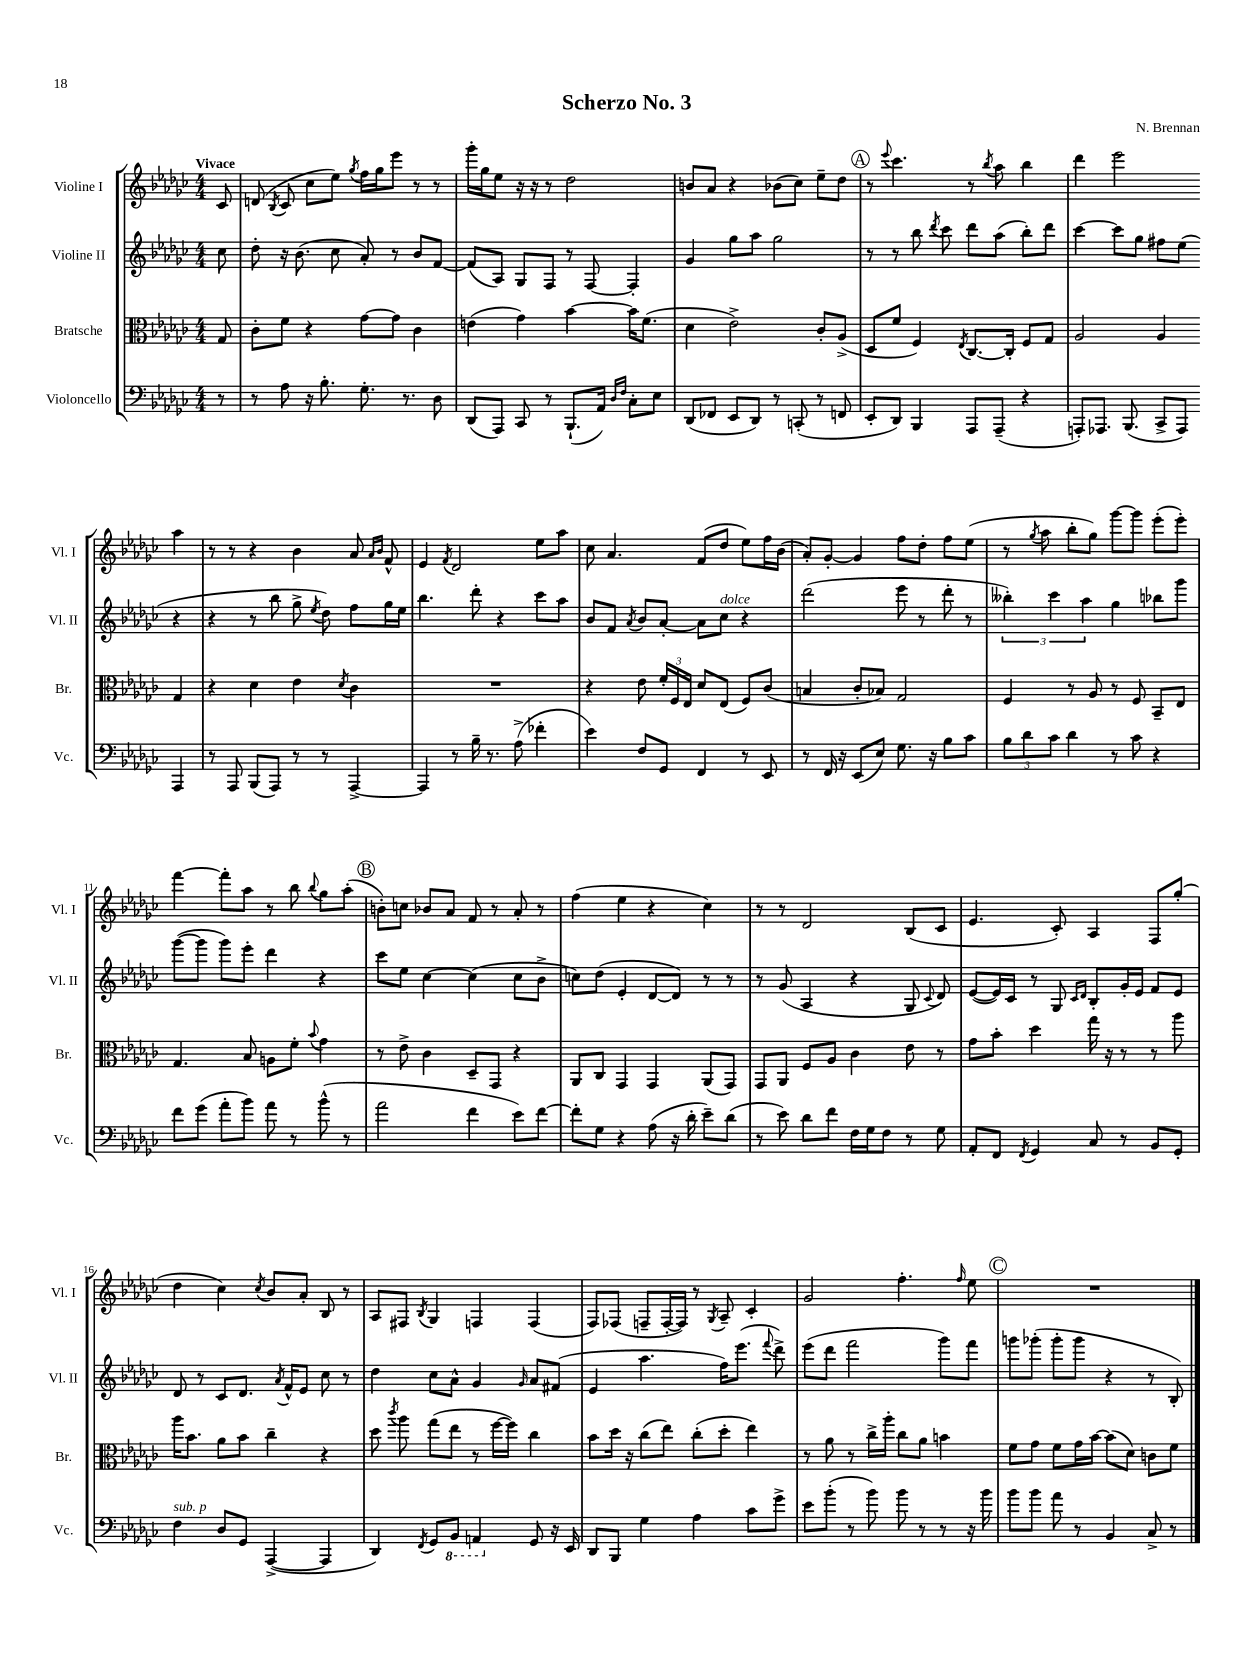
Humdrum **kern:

**kern	**kern	**kern	**kern
*part4	*part3	*part2	*part1
*staff4	*staff3	*staff2	*staff1
*I"Violoncello	*I"Bratsche	*I"Violine II	*I"Violine I
*I'Vc.	*I'Br.	*I'Vl. II	*I'Vl. I
*clefF4	*clefC3	*clefG2	*clefG2
*k[b-e-a-d-g-c-]	*k[b-e-a-d-g-c-]	*k[b-e-a-d-g-c-]	*k[b-e-a-d-g-c-]
*M4/4	*M4/4	*M4/4	*M4/4
=	=	=	=
!	!	!	!LO:TX:a:B:t=Vivace
8r	8G-/	8cc-\	8c-/
=1	=1	=1	=1
8r	8c-'\L	8dd-'\	(8dn/
.	.	.	8qB-/
8A-\	8f\J	16r	8c-/
.	.	(8.b-\	.
16r	4r	.	8cc-\L
8.B-'\	.	.	.
.	.	8cc-\	8ee-\J)
.	.	.	8qgg-/
8.G-'\	[8g-\L	8a-'/)	16ff\LL
.	.	.	16gg-\J
.	8g-\J]	8r	8eee-\J
8.r	.	.	.
.	4c-\	8b-/L	8r
8D-\	.	[8f/J	8r
=2	=2	=2	=2
(8DD-/L	(4en\	(8f/L]	16ggg-'\LL
.	.	.	16gg-\J
8AAA-/J)	.	8A-/J)	8ee-\J
8CC-/	4g-\)	8G-/L	16r
.	.	.	16r
8r	.	8F/J	8r
(8.BBB-`/L	[4b-\	8r	2dd-\
.	.	[8F/	.
16AA-/Jk)	.	.	.
16qqD-/LL	.	.	.
16qqF/JJ	.	.	.
8C-'\L	16b-\KL]	4F'/]	.
.	(8.f\J	.	.
8E-\J	.	.	.
=3	=3	=3	=3
(8DD-/L	4d-\	4g-/	8bn/L
8FF-X/J	.	.	8a-/J
8EE-/L	2e-^\)	8gg-\L	4r
8DD-/J)	.	8aa-\J	.
8r	.	2gg-\	(8b-X\L
(8CCn'/	.	.	8cc-\J)
8r	8c-'/L	.	8ee-~\L
8FFn/	(8A-^/J	.	8dd-\J
!!LO:REH:place=s1:t=A
=4	=4	=4	=4
8EE-'/L	8D-/L	8r	8r
.	.	.	8qqeee-/
8DD-/J)	8f/J	8r	4.ccc-\
4BBB-/	4F/)	8bb-\	.
.	.	8qddd-/	.
.	.	8ccc-\	.
.	8qE-/	.	.
8AAA-/L	[8.C-/L	8ddd-\L	8r
.	.	.	8qbb-/
(8AAA-~/J	.	(8aa-\J	8aa-\
.	16C-'/Jk]	.	.
4r	8F/L	8bb-'\L)	4bb-\
.	8G-/J	8ddd-\J	.
=5	=5	=5	=5
8AAAn'/L)	2A-/	[4ccc-\	4ddd-\
8.AAA-X/J	.	.	.
.	.	8ccc-\L]	2eee-\
(8.BBB-/	.	.	.
.	.	8gg-\J	.
8CC-^/L	4A-/	8ff#X\L	.
8AAA-/J)	.	(8ee-\J	.
4AAA-/	4G-/	4r	4aa-\
!!LO:LB:g=z
=6	=6	=6	=6
8r	4r	4r	8r
8AAA-/	.	.	8r
(8BBB-/L	4d-\	8r	4r
8AAA-/J)	.	8bb-\	.
8r	4e-\	8gg-^\	4b-\
.	.	8qee-/	.
8r	.	8dd-\)	.
.	8qd-/	.	.
[4AAA-^/	4c-\	8ff\L	8a-/
.	.	.	16qqa-/LL
.	.	.	16qqb-/JJ
.	.	16gg-\L	8f^^/
.	.	16ee-\JJ	.
=7	=7	=7	=7
4AAA-/]	1r	4.bb-\	4e-/
.	.	.	8qf/
8r	.	.	2d-/
16B-~\	.	8ddd-'\	.
8.r	.	.	.
.	.	4r	.
(8A-^\	.	.	.
4f-X'\	.	8ccc-\L	8ee-\L
.	.	8aa-\J	8aa-\J
=8	=8	=8	=8
4e-\)	4r	8b-/L	8cc-\
.	.	8f/J	4.a-/
.	.	8qa-/	.
8F/L	8e-\	8b-/L	.
8GG-/J	24f'/LL	[8a-'/J	.
.	24F/	.	.
.	24E-/JJ	.	.
4FF/	8d-/L	8a-\L]	(8f/L
!	!	!LO:TX:a:i:t=dolce	!
.	(8E-/J	8cc-\J	8dd-/J
8r	8F/L)	4r	8ee-\L)
8EE-/	(8c-/J	.	16ff\L
.	.	.	(16b-\JJ
=9	=9	=9	=9
8r	4Bn/	(2ddd-\	8a-'/L)
16FF/	.	.	[8g-'/J
16r	.	.	.
(8EE-/L	8c-'/L	.	4g-/]
8E-/J)	8B-X/J)	.	.
8.G-\	2G-/	8eee-\	8ff\L
.	.	8r	8dd-'\J
16r	.	.	.
8B-\L	.	8ddd-'\	8ff\L
8c-\J	.	8r	(8ee-\J
=10	=10	=10	=10
12B-\L	4F/	6bb--X'\)	8r
12d-\	.	.	.
.	.	.	8qgg-/
.	.	.	8aa-\
12c-\J	.	6ccc-\	.
4d-\	8r	.	8bb-'\L
.	.	6aa-\	.
.	8A-/	.	8gg-\J)
8r	8r	4gg-\	[8ggg-\L
8c-\	8F/	.	8ggg-\J]
4r	8BB-~/L	8bb-X\L	(8eee-'\L
.	8E-/J	8ggg-\J	8eee-'\J)
!!LO:LB:g=z
=11	=11	=11	=11
8f\L	4.G-/	([8ggg-\L	[4fff\
(8g-\J	.	8ggg-\J]	.
8a-'\L	.	8ggg-\L)	8fff'\L]
8b-\J)	8B-/	8eee-'\J	8aa-\J
8a-\	8An\L	4ddd-\	8r
8r	8f'\J	.	8bb-\
.	8qqb-/	.	8qqbb-/
(8b-^^\	4g-\	4r	8gg-\L
8r	.	.	(8aa-'\J
!!LO:REH:place=s1:t=B
=12	=12	=12	=12
2a-\	8r	8ccc-\L	8bn'\L)
.	8e-^\	8ee-\J	8ccn\J
.	4c-\	[4cc-\	8b-X/L
.	.	.	8a-/J
4f\	8D-~/L	(4cc-\]	8f/
.	8GG-/J	.	8r
8e-\L)	4r	8cc-\L	8a-'/
[8f\J	.	8b-^\J	8r
=13	=13	=13	=13
8f'\L]	8AA-/L	8ccn\L)	(4ff\
8G-\J	8C-/J	(8dd-\J	.
4r	4GG-/	4e-'/	4ee-\
(8A-\	4GG-/	[8d-/L	4r
16r	.	8d-/J])	.
16d-'\	.	.	.
8e-~\L)	(8AA-/L	8r	4cc-\)
(8d-\J	8GG-/J)	8r	.
=14	=14	=14	=14
8r	8GG-/L	8r	8r
8e-\)	8AA-/J	(8g-/	8r
8d-\L	8F/L	4A-/	2d-/
8f\J	8A-/J	.	.
16F\LL	4c-\	4r	.
16G-\J	.	.	.
8F\J	.	.	.
8r	8e-\	8G-/	(8B-/L
.	.	8qqc-/	.
8G-\	8r	8d-/)	8c-/J
=15	=15	=15	=15
8AA-'/L	8g-\L	([8e-/L	4.e-/
8FF/J	8b-'\J	16e-/L])	.
.	.	16c-/JJ	.
8qFF/	.	.	.
4GG-/	4dd-\	8r	.
.	.	8G-/	8c-'/)
.	.	16qqc-/LL	.
.	.	16qqd-/JJ	.
8C-/	16gg-\	8B-'/L	4A-/
.	16r	.	.
8r	8r	16g-'/L	.
.	.	16e-/JJ	.
8BB-/L	8r	8f/L	8F/L
8GG-'/J	8aa-\	8e-/J	(8gg-'/J
!!LO:LB:g=z
=16	=16	=16	=16
!LO:TX:a:i:t=sub. p	!	!	!
4F\	16aa-\KL	8d-/	4dd-\
.	8.b-\J	.	.
.	.	8r	.
8D-/L	8a-\L	8c-/L	4cc-\)
8GG-/J	8b-\J	8.d-/J	.
.	.	.	8qcc-/
([4AAA-^/	4cc-~\	.	8b-/L
.	.	8qa-/	.
.	.	16f^^/KL	.
.	.	8e-/J	8a-'/J
4AAA-/]	4r	8cc-\	8B-/
.	.	8r	8r
=17	=17	=17	=17
4DD-/)	8dd-\	4dd-\	8A-/L
.	8qccc-/	.	.
.	8aa-\	.	8F#X/J
8qFF/	.	.	8qB-/
8GG-/L	(8gg-\L	8cc-\L	4G-/
*8ba	*	*	*
8BBB-/J	8ee-\J	8a-^^\J	.
4AAAn/	8r	4g-/	4Fn/
.	[16ff\LL	.	.
.	16ff\JJ])	.	.
.	.	16qqg-/	.
*X8ba	*	*	*
8GG-/	4cc-\	8a-/L	(4F/
16r	.	(8f#X/J	.
16EE-/	.	.	.
=18	=18	=18	=18
8DD-/L	8b-\L	4e-/	8F/L)
8BBB-/J	16dd-\Jk	.	(8F-X/J
.	16r	.	.
4G-\	(8cc-\L	4.aa-\	8Fn~/L
.	8ee-\J)	.	[16F'/L
.	.	.	16F/JJ])
4A-\	(8cc-'\L	.	8r
.	.	.	8qG-/
.	8dd-'\J	16ff\KL)	8A-~/
.	.	(8.eee-\J	.
8c-\L	4ee-\)	.	4c-'/
.	.	8qqfff/	.
8g-^\J	.	8ddd-^\)	.
=19	=19	=19	=19
8e-\L	8r	(8eee-\L	2g-/
(8b-'\J	8a-\	8ddd-\J	.
8r	8r	2fff\	.
8b-\)	16cc-^\LL	.	.
.	16aa-'\JJ	.	.
8b-\	8cc-\L	.	4.ff'\
8r	8a-\J	.	.
8r	4bn\	8ggg-\L)	.
.	.	.	16qqff/
16r	.	8fff\J	8ee-\
16b-\	.	.	.
!!LO:REH:place=s1:t=C
=20	=20	=20	=20
8b-\L	8f\L	8gggn\L	1r
8b-\J	8g-\J	(8ggg-X'\J	.
8a-\	8f\L	8ggg-'\L	.
8r	16g-\L	8ggg-\J	.
.	[16b-\JJ	.	.
4BB-/	(8b-\L]	4r	.
.	8d-\J)	.	.
8C-^/	8cn\L	8r	.
8r	8f\J	8B-'/)	.
==	==	==	==
*-	*-	*-	*-
